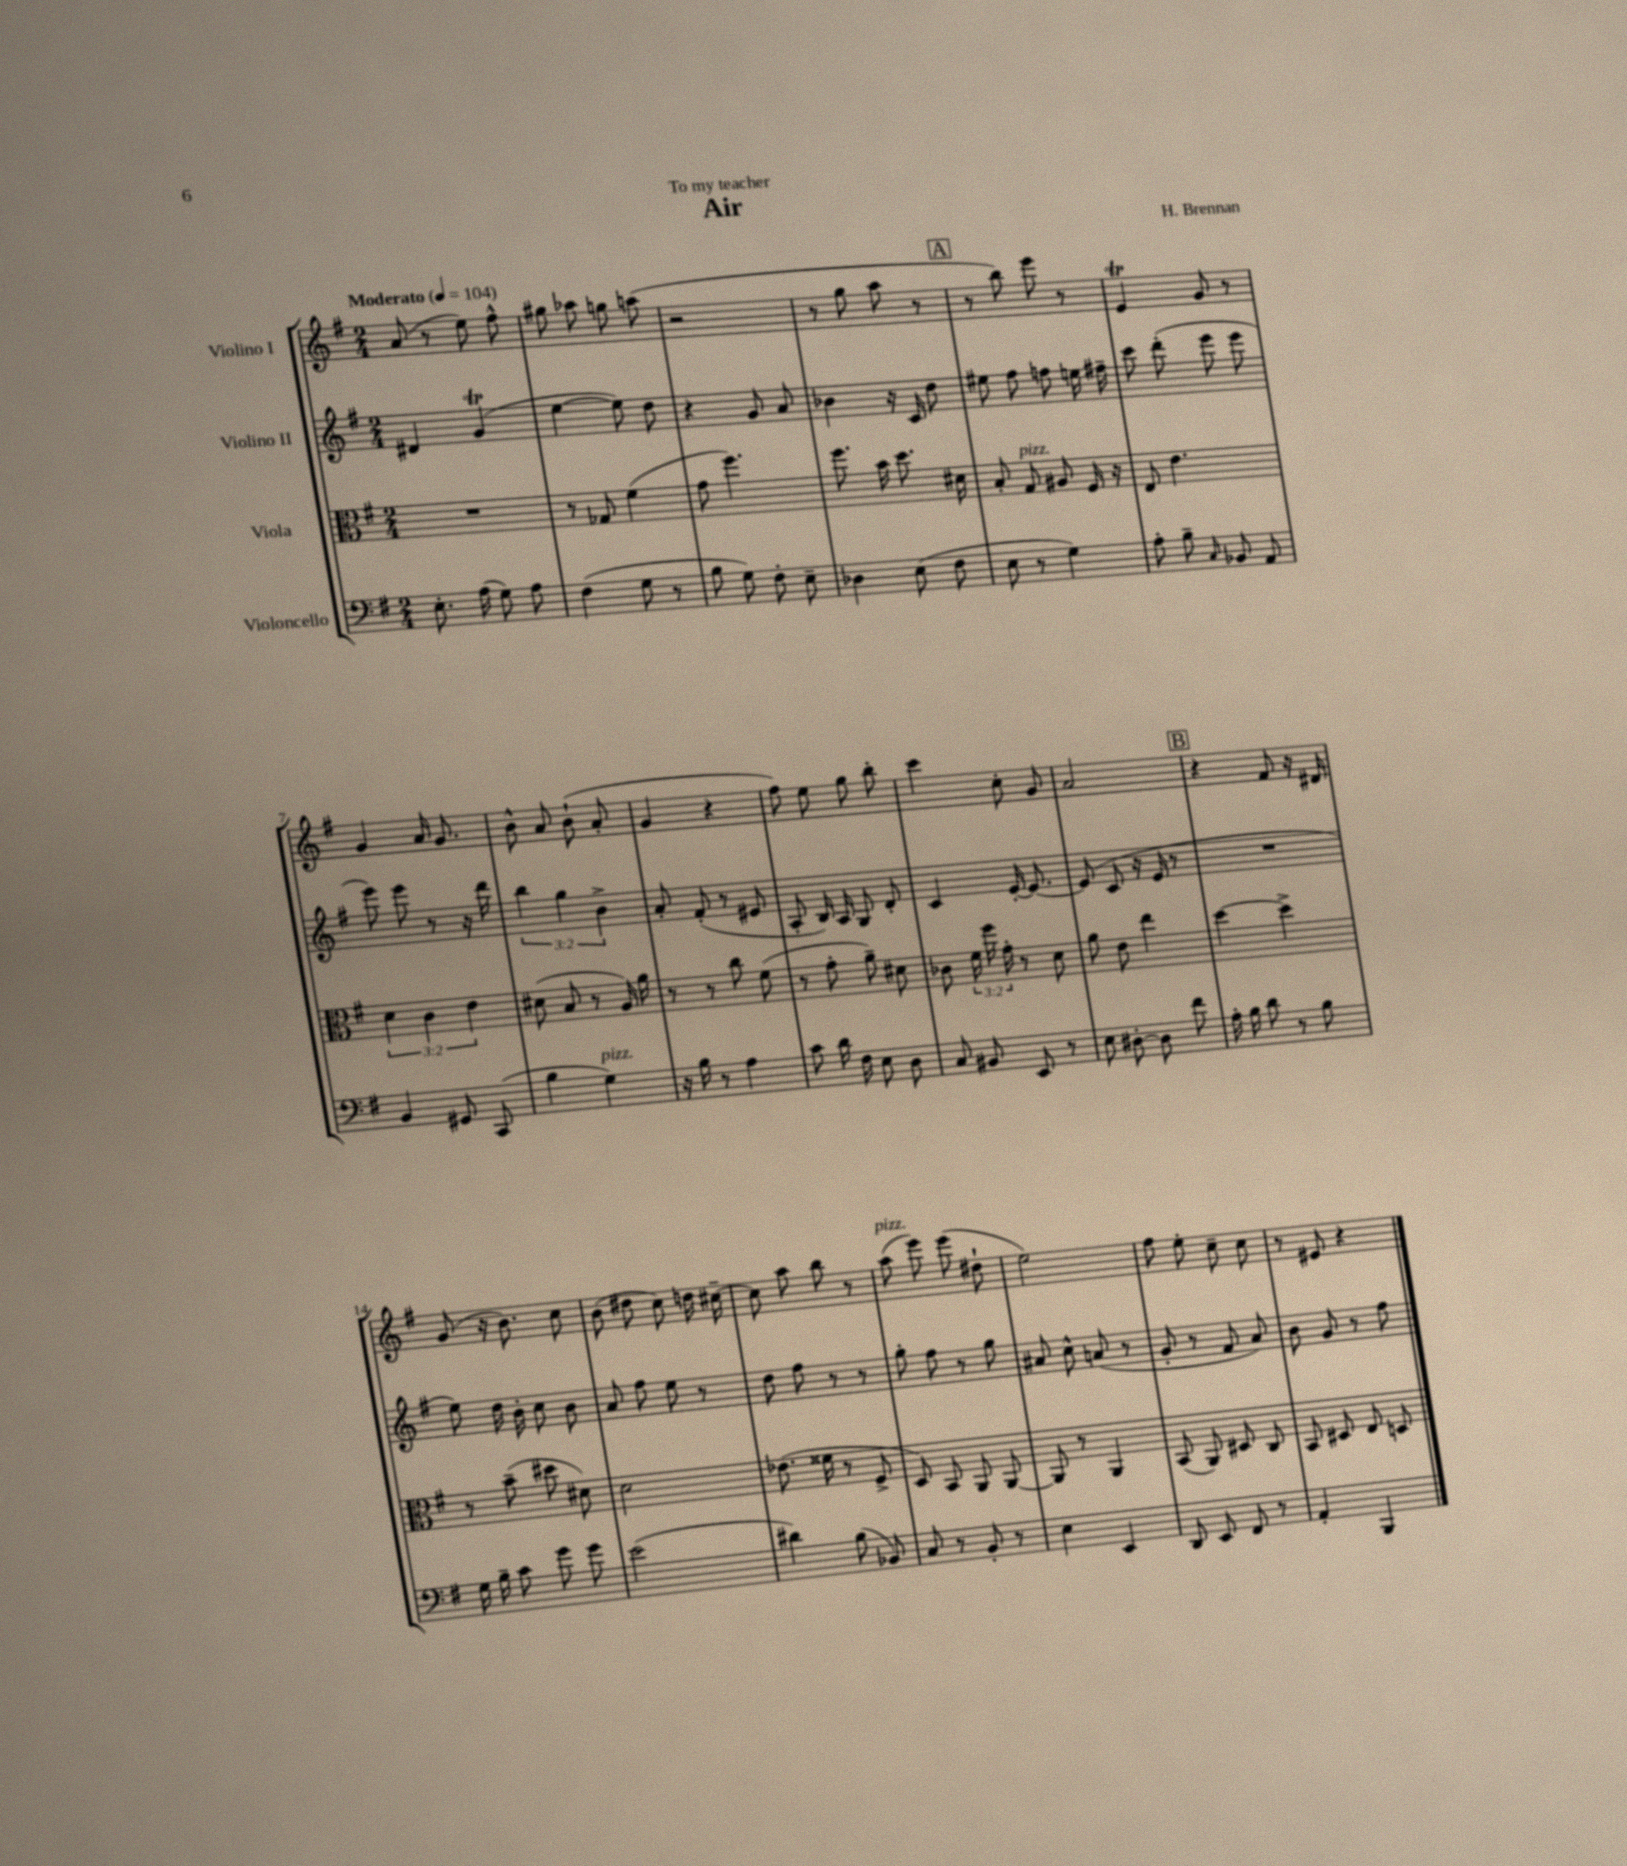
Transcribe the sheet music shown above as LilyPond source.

\header { title = "Air" composer = "H. Brennan" dedication = "To my teacher" }
<<
\new StaffGroup <<
\new Staff = "s0" \with { instrumentName = "Violino I" } {
    \clef treble \key g \major \numericTimeSignature \time 2/4 \tempo "Moderato" 4 = 104
    \autoBeamOff a'8( r8 e''8) fis''8-^ |
    gis''8 aes''8 g''8 a''8( |
    r2 |
    r8 g''8 a''8 r8 |
    \mark \markup { \box "A" } r8 b''8) e'''8 r8 |
    e'4\trill g'8 r8 |
    g'4 a'16 g'8. |
    b'8-^ a'8 b'8-!( a'8-. |
    g'4 r4 |
    fis''8) e''8 g''8 b''8-. |
    c'''4 c''8-. g'8 |
    a'2 |
    \mark \markup { \box "B" } r4 fis'8 r16 dis'16 |
    g'8( r16 b'8.) c''8 |
    b'8( dis''8 c''8) d''16 cis''16~-- |
    cis''8 a''8 b''8 r8 |
    a''8^\markup { \italic "pizz." }( e'''8) e'''8( dis''8-! |
    e''2) |
    fis''8 e''8-. c''8-- c''8 |
    r8 eis'8 r4 \bar "|." |
}
\new Staff = "s1" \with { instrumentName = "Violino II" } {
    \clef treble \key g \major \numericTimeSignature \time 2/4 \override Staff.TupletNumber.text = #tuplet-number::calc-fraction-text
    \autoBeamOff dis'4 g'4\trill( |
    e''4~ e''8) d''8 |
    r4 g'8 a'8 |
    bes'4 r16 c'16 d''8 |
    \mark \markup { \box "A" } eis''8 fis''8 f''8 e''16 fis''16-- |
    c'''8 d'''8-.( e'''8 e'''8 |
    e'''8) e'''8 r8 r16 d'''16 |
    \tuplet 3/2 { b''4 g''4 b'4-> } |
    a'8-. fis'8-.( r8 eis'8 |
    a8-. b16) a16 g8 d'8-. |
    c'4 e'16~-. e'8.~ |
    e'8( c'8 r16 e'16 r8 |
    \mark \markup { \box "B" } R2 |
    e''8) d''16 b'16-. c''8 b'8 |
    a'8 fis''8 e''8 r8 |
    d''8 fis''8 r8 r8 |
    g''8-. fis''8 r8 g''8 |
    ais'8 c''8-^ a'8( r8 |
    g'8-. r8 fis'8 a'8) |
    b'8 g'8 r8 fis''8 \bar "|." |
}
\new Staff = "s2" \with { instrumentName = "Viola" } {
    \clef alto \key g \major \numericTimeSignature \time 2/4 \override Staff.TupletNumber.text = #tuplet-number::calc-fraction-text
    \autoBeamOff R2 |
    r8 ges8 fis'4( |
    g'8 fis''4.) |
    fis''8. b'16 d''8. dis'16 |
    \mark \markup { \box "A" } b8-. g8^\markup { \italic "pizz." } ais8 fis16 r16 |
    e8 e'4. |
    \tuplet 3/2 { d'4 c'4 e'4 } |
    dis'8( b8 r8 a16) a'16 |
    r8 r8 c''8 fis'8( |
    r8 g'8-. a'8--) dis'8 |
    ces'8 \tuplet 3/2 { fis'16 fis''16 g'16-. } r8 d'8 |
    a'8 e'8 e''4 |
    \mark \markup { \box "B" } d''4~ d''4-> |
    r8 b'8--( dis''8 dis'8) |
    d'2 |
    ees'8.( fisis'16 r8 fis8-> |
    d8) b,8 a,8 a,8~ |
    a,8 r8 a,4 |
    b,8( a,8) dis8 c8 |
    b,8 dis8 e8 d8 \bar "|." |
}
\new Staff = "s3" \with { instrumentName = "Violoncello" } {
    \clef bass \key g \major \numericTimeSignature \time 2/4
    \autoBeamOff e8.-. a16( g8) a8 |
    fis4( g8 r8 |
    b8 g8) fis8-. e8-- |
    des4 e8( fis8 |
    \mark \markup { \box "A" } e8 r8 g4) |
    a8-. b8-- \grace { c16 } bes,8 a,8 |
    b,4 gis,8 c,8( |
    b4 g4^\markup { \italic "pizz." }) |
    r16 b16 r8 a4 |
    c'8 d'16 fis16 e8 d8 |
    c8 bis,8 e,8 r8 |
    e8 dis8~-. dis8 fis'8 |
    \mark \markup { \box "B" } a16-. b16 d'8 r8 b8 |
    g16 b16-- c'8 g'8 g'8 |
    e'2( |
    dis'4) b8( bes,8) |
    c8 r8 b,8-. r8 |
    e4 e,4 |
    d,8 e,8 fis,8 r8 |
    a,4-. b,,4 \bar "|." |
}
>>
>>
